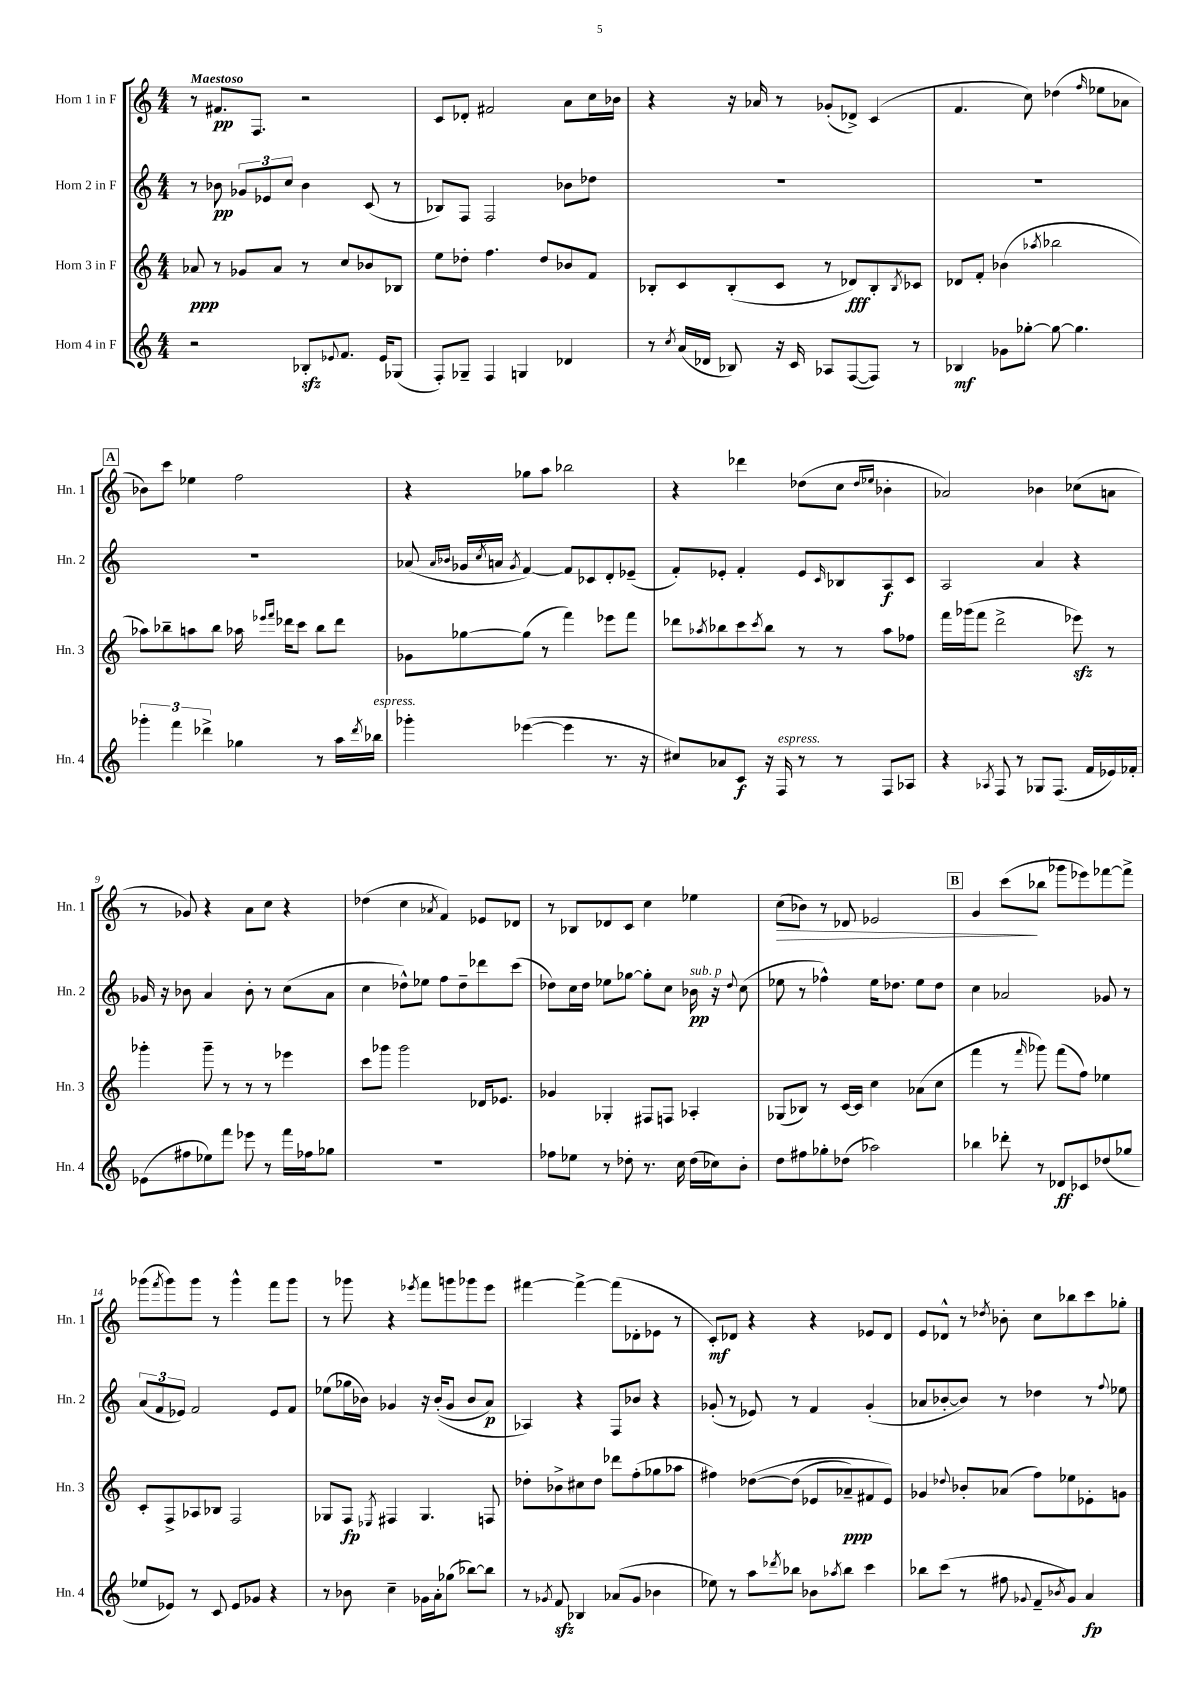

**kern	**kern	**kern	**kern
*staff4	*staff3	*staff2	*staff1
*clefG2	*clefG2	*clefG2	*clefG2
*k[]	*k[]	*k[]	*k[]
*M4/4	*M4/4	*M4/4	*M4/4
2r	8a-	8r	8r
.	8r	8b-	8.f#
.	8g-	12g-	.
.	.	.	8.F
.	.	12e-	.
.	8a-	.	.
.	.	12cc	.
8B-'	8r	4b-	2r
8qqe-	.	.	.
8.f	8cc	.	.
.	8b-	(8c	.
16e-	.	.	.
(8G-	8B-	8r	.
=	=	=	=
8F')	8ee	8B-)	8c
8G-~	8dd-'	8F	8d-'
4F	4.ff	2F	2f#
4G	.	.	.
.	8dd-	.	.
4d-	8b-	8b-	8a
.	8f	8dd-	16cc
.	.	.	16b-
=	=	=	=
8r	8B-'	1r	4r
8qcc	.	.	.
(16a	8c	.	.
16d-	.	.	.
8B-)	(8B-'	.	16r
.	.	.	16a-
16r	8c	.	8r
16c	.	.	.
8A-	8r	.	(8g-'
([8F	8d-)	.	8d-^)
8F])	8B-'	.	(4c
.	8qB-	.	.
8r	8c-	.	.
=	=	=	=
4B-	8d-	1r	4.f
.	8f'	.	.
8g-	(4b-	.	.
[8gg-'	.	.	8cc)
.	8qaa-	.	.
8gg-_	2bb-	.	(4dd-
4.gg-]	.	.	.
.	.	.	16qqff
.	.	.	8ee-
.	.	.	8a-
=	=	=	=
6ggg-'	8aa-)	1r	8b-)
.	8bb-~	.	8ccc
6fff	.	.	.
.	8aa	.	4ee-
6ddd-^	.	.	.
.	8bb-	.	.
4gg-	16aa-	.	2ff
.	16qqeee-	.	.
.	16qqfff	.	.
.	16ddd-	.	.
.	8ccc	.	.
8r	8bb-	.	.
16aa	8ddd-	.	.
8qddd-	.	.	.
16bb-	.	.	.
=	=	=	=
4ggg-'	8g-	(8a-	4r
.	.	16qqa-	.
.	.	16qqb-	.
.	[8gg-	16g-	.
.	.	8qcc	.
.	.	16a	.
.	.	8qg-	.
([4eee-	(8gg-]	[4f)	8gg-
.	8r	.	8aa
4eee-]	4fff)	8f]	2bb-
.	.	8c-	.
8.r	8eee-	8d'	.
.	8fff	(8e-~	.
16r	.	.	.
=	=	=	=
8cc#)	8ddd-	8f')	4r
.	8qaa-	.	.
8a-	8bb-	8e-'	.
8c	8ccc	4f'	4ddd-
.	8qccc	.	.
16r	8bb-	.	.
16F	.	.	.
8r	8r	8e-	(8dd-
.	.	16qqc	.
8r	8r	8B-	8cc
.	.	.	16qqdd-
.	.	.	16qqee-
8F	8aa-	8A	4b-'
8A-	8ff-	8c	.
=	=	=	=
4r	16fff	2A	2a-)
.	(16ggg-	.	.
.	8fff	.	.
8qA-	.	.	.
8F	2ddd^	.	.
8r	.	.	.
8G-	.	4a	4b-
(8.F	.	.	.
.	8eee-)	4r	(8cc-
16f	.	.	.
16e-)	8r	.	8a
16f-'	.	.	.
=	=	=	=
(8e-	4ggg-'	16g-	8r
.	.	16r	.
8ff#	.	8b-	8g-)
8ee-)	8ggg-~	4a	4r
8fff	8r	.	.
8eee-	8r	8b-'	8a
8r	8r	8r	8cc
16fff	4eee-	(8cc	4r
16ff-	.	.	.
8gg-	.	8a	.
=	=	=	=
1r	8ccc	4cc	(4dd-
.	8ggg-	.	.
.	2ggg-	8dd-^^)	4cc
.	.	8ee-	.
.	.	.	8qa-
.	.	8ff	4f)
.	.	8dd-~	.
.	16d-	8ddd-	8e-
.	8.e-	.	.
.	.	(8ccc	8d-
=	=	=	=
8ff-	4g-	8dd-)	8r
8ee-	.	16cc	8B-
.	.	16dd-	.
8r	4G-'	8ee-	8d-
8dd-'	.	[8gg-	8c
8.r	8F#	8gg-']	4cc
.	8F	8cc	.
16cc	.	.	.
(16dd-	4A-'	16b-	4ee-
16cc-)	.	16r	.
.	.	8qqdd-	.
8b'	.	(8cc	.
=	=	=	=
8dd	(8G-	8ee-	(8cc
8ff#	8B-)	8r	8b-)
8gg-'	8r	4ff-^^)	8r
(8dd-	[16c	.	8d-
.	16c]	.	.
2aa-)	4cc	16ee-	2e-
.	.	8.dd-	.
.	(8a-	8ee-	.
.	8cc	8dd-	.
=	=	=	=
4bb-	4fff	4cc	4g
8ddd-'	8r	2a-	(8ccc
.	16qqfff	.	.
8r	8ggg-)	.	8bb-
8d-	(8fff	.	8ggg-
8c-	8ff)	.	8eee-)
(8dd-	4ee-	8g-	[8fff-
8gg-	.	8r	8fff-^]
=	=	=	=
8ee-	8c'	(12a	(8ggg-
.	.	12f	.
.	.	.	8qfff
8e-)	8F^	.	8ggg-)
.	.	12e-)	.
8r	8A-	2f	8ggg-
8c	8B-	.	8r
8e-	2F	.	4ggg-^^
8g-	.	.	.
4r	.	8e-	8fff
.	.	8f	8ggg-
=	=	=	=
8r	8G-	(8ee-	8r
8b-	8F	16gg-	8ggg-
.	.	16b-)	.
.	8qE-	.	.
4cc~	4F#	4g-	4r
.	.	.	8qeee-
16g-	4.G-	16r	8fff
16a'	.	&((16b-'	.
(8gg-	.	8g-	8ggg
[8bb-)	.	8b-	8ggg-
8bb-]	8F	8a)	8eee-
=	=	=	=
8r	8dd-'	4A-&)	[4fff#
8qg-	.	.	.
8f	8b-^	.	.
4B-	8cc#	4r	4fff#^_
.	8dd-	.	.
(8a-	8ddd-	8F	(8fff#]
8g-	(8ff'	8b-	8d-'
4b-	8gg-	4r	8e-
.	8aa-	.	8r
=	=	=	=
8ee-)	4ff#)	(8g-'	8c')
8r	.	8r	8d-
8aa	&([8dd-	8e-)	4r
8qddd-	.	.	.
8bb-	(8dd-]	8r	.
8b-	8e-	4f	4r
8qaa-	.	.	.
8bb-	8a-~)	.	.
4ccc	8f#	(4g-'	8e-
.	8e-&)	.	8d-
=	=	=	=
8bb-	4g-	8a-	8e
(8ccc	.	[8b-'	8d-^^
.	8qqdd-	.	.
8r	8b-'	8b-])	8r
.	.	.	8qdd-
8ff#	(8a-	8r	8b-'
8qqg-	.	.	.
8f~	8ff)	4dd-	8cc
8qb-	.	.	.
8g-)	8ee-	.	8bb-
4a	8e-'	8r	8ccc
.	.	8qqff	.
.	8g	8ee-	8gg-'
==	==	==	==
*-	*-	*-	*-
